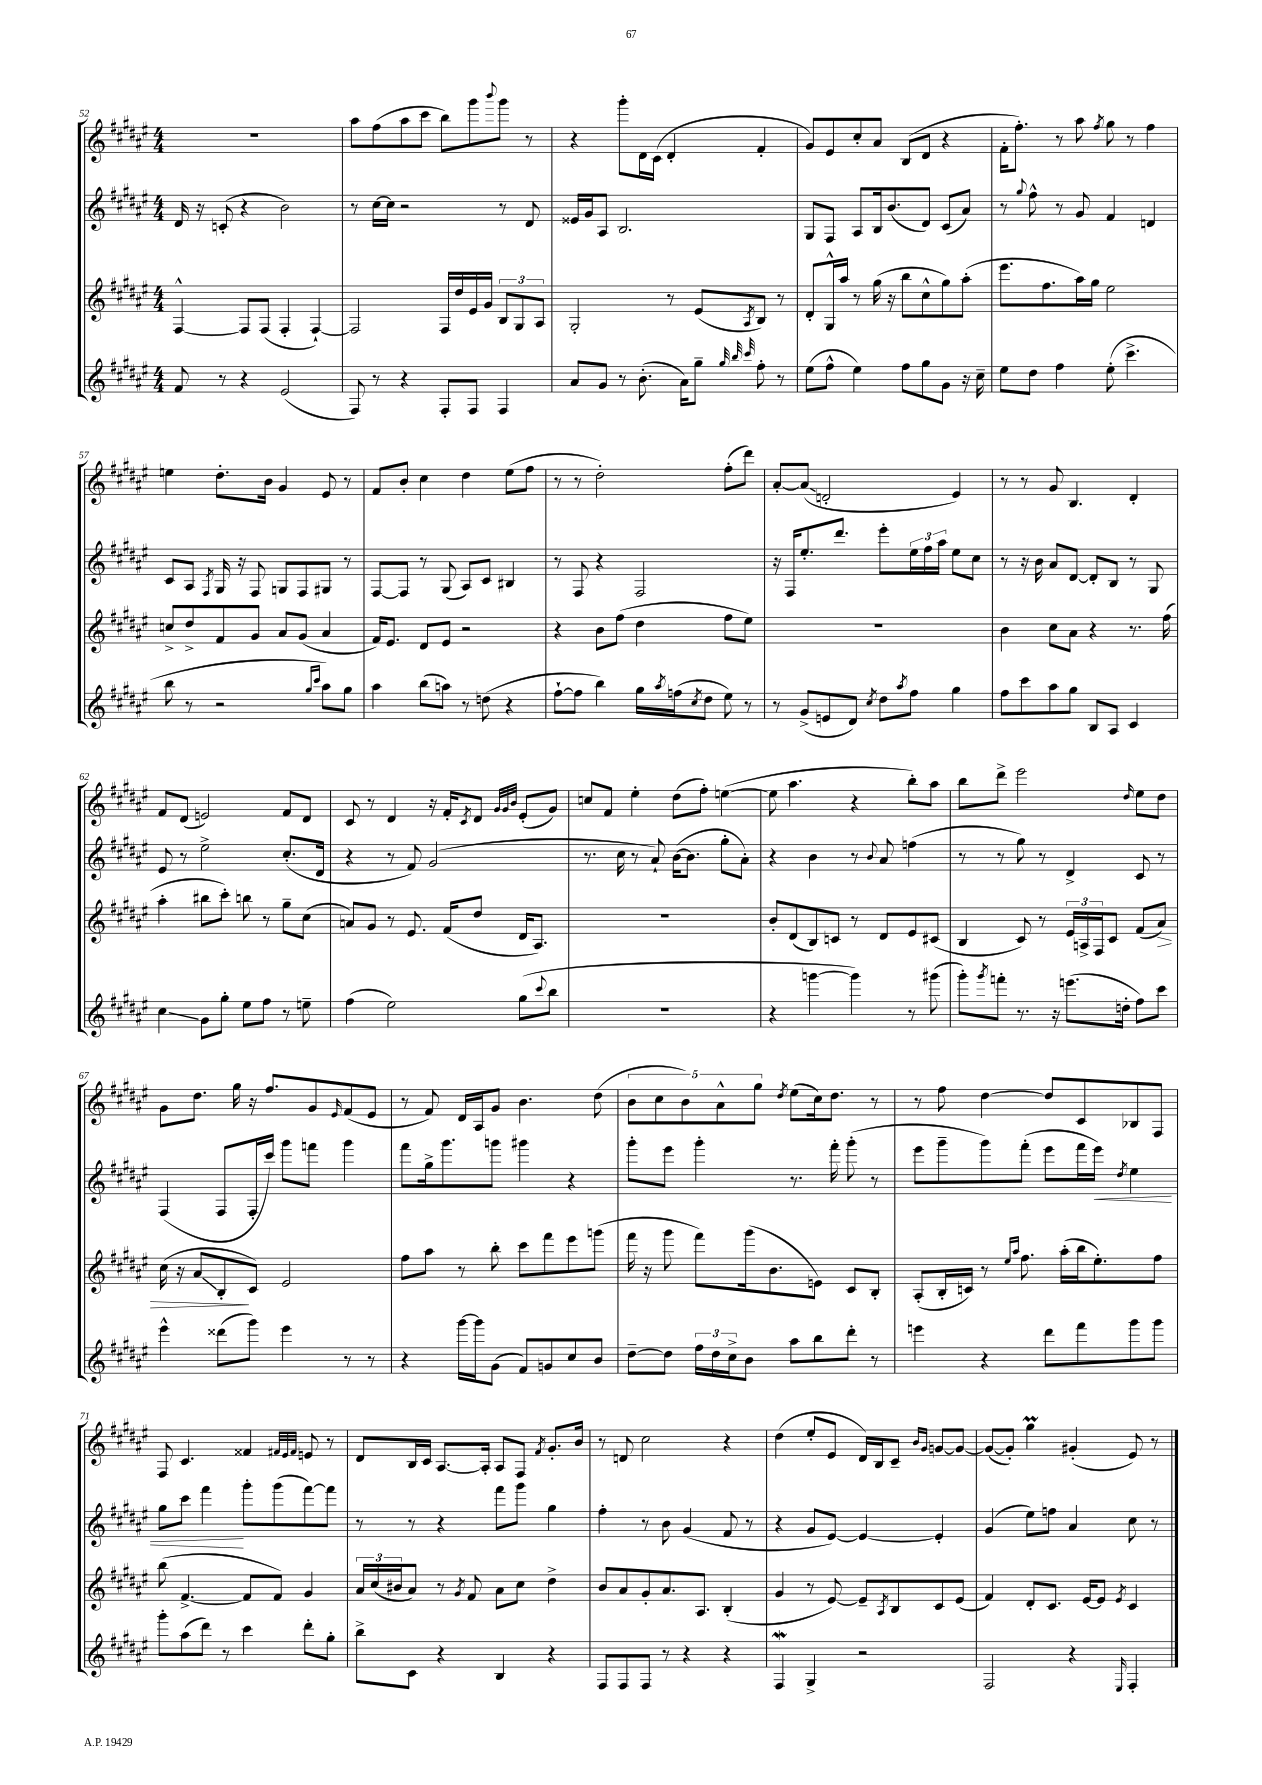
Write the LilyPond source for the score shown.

<<
\new StaffGroup <<
\new Staff = "s0" {
    \clef treble \key fis \major \numericTimeSignature \time 4/4
    R1 |
    ais''8 fis''8( ais''8 cis'''8 b''8) gis'''8 \appoggiatura { b'''8 } gis'''8 r8 |
    r4 gis'''8-. dis'16 cis'16( dis'4-. fis'4-. |
    gis'8) eis'8 cis''8-. ais'8 b8( dis'8 r4 |
    fis'16-. fis''8.-.) r8 ais''8 \acciaccatura { fis''8 } gis''8 r8 fis''4 |
    e''4 dis''8.-. b'16 gis'4 eis'8 r8 |
    fis'8 b'8-. cis''4 dis''4 eis''8( fis''8 |
    r8 r8 dis''2-.) fis''8-.( dis'''8) |
    ais'8~-. ais'8\glissando( d'2-. eis'4) |
    r8 r8 gis'8 b4. dis'4-. |
    fis'8 dis'8( e'2) fis'8 dis'8 |
    cis'8 r8 dis'4 r16 fis'16-. \acciaccatura { cis'8 } dis'8 \grace { gis'32 gis'32 b'32 } eis'8-.( gis'8) |
    c''8 fis'8 eis''4-. dis''8( fis''8-.) e''4~( |
    e''8 ais''4. r4 b''8-.) ais''8 |
    b''8 dis'''8-> eis'''2 \grace { dis''16 } eis''8 dis''8 |
    gis'8 dis''8. gis''16 r16 fis''8. gis'8 \grace { eis'16 } fis'8( eis'8 |
    r8 fis'8) dis'16 ais16 gis'8 b'4. dis''8( |
    \tuplet 5/4 { b'8 cis''8 b'8) ais'8-^ gis''8 } \acciaccatura { dis''8 } eis''8( cis''16) dis''8. r8 |
    r8 fis''8 dis''4~ dis''8 cis'8 bes8 fis8 |
    fis8 cis'4. fisis'4 \grace { fis'32 eis'32 fis'32 } e'8 r8 |
    dis'8 b16 cis'16 ais8.~ ais16-. ais8 fis8 \acciaccatura { fis'8 } gis'8.-. b'16 |
    r8 d'8 cis''2 r4 |
    dis''4( eis''8-. eis'8 dis'16) b16 cis'8-- \grace { b'16 gis'16 } g'8~ g'8~ |
    g'8~( g'8-.) gis''4\prall gis'4-.( eis'8) r8 \bar "|." |
}
\new Staff = "s1" {
    \clef treble \key fis \major \numericTimeSignature \time 4/4
    dis'16 r16 c'8-.( r4 b'2) |
    r8 cis''16~ cis''16 r2 r8 dis'8 |
    eisis'16 gis'16 ais8 b2. |
    gis8 fis8 ais8 b16 b'8.( dis'8) cis'8( ais'8) |
    r8 \appoggiatura { gis''8 } fis''8-^ r8 gis'8 fis'4 d'4 |
    cis'8 ais8 \acciaccatura { fis8 } gis16 r16 fis8 g8 fis8 gis8 r8 |
    fis8~ fis8 r8 gis8( ais8) cis'8 bis4 |
    r8 fis8 r4 fis2 |
    r16 fis16 eis''8.-. dis'''8. eis'''8-. \tuplet 3/2 { eis''16 fis''16 ais''16 } eis''8 cis''8 |
    r8 r16 b'16 ais'8 dis'8~ dis'8-. b8 r8 gis8 |
    eis'8 r8 eis''2-> cis''8.-.( dis'16 |
    r4 r8 fis'8) gis'2( |
    r8. cis''16 r8 ais'8-!) b'16~( b'8. gis''8-. ais'8-.) |
    r4 b'4 r8 \appoggiatura { b'8 } ais'8 f''4( |
    r8 r8 gis''8) r8 dis'4-> cis'8 r8 |
    fis4( fis8 fis16-. cis'''16) gis'''8 f'''8 gis'''4 |
    fis'''8 gis''16-> gis'''8. g'''8 gis'''4 r4 |
    gis'''8-. eis'''8 gis'''4-. r8. fis'''16-. gis'''8-.( r8 |
    eis'''8 gis'''8-- gis'''8) fis'''8-.( eis'''8 fis'''16 eis'''16\<) \acciaccatura { dis''8 } eis''4 |
    gis''8 cis'''8 fis'''4\! gis'''8-. gis'''8( fis'''8~) fis'''8 |
    r8 r8 r4 fis'''8 gis'''8 gis''4 |
    fis''4-. r8 b'8 gis'4( fis'8 r8 |
    r4 gis'8 eis'8~) eis'4~ eis'4-. |
    gis'4( eis''8) f''8 ais'4 cis''8 r8 \bar "|." |
}
\new Staff = "s2" {
    \clef treble \key fis \major \numericTimeSignature \time 4/4
    fis4~-^ fis8 fis8( fis4-. fis4~-!) |
    fis2 fis16 dis''16 eis'16 gis'16 \tuplet 3/2 { b8 gis8 ais8 } |
    gis2-. r8 eis'8( \acciaccatura { ais8 } b8) r8 |
    dis'8-. gis16-^ ais''16 r8 gis''16( r16 b''8 cis''8-^ gis''8) ais''8-.( |
    eis'''8. fis''8. ais''16) gis''16 eis''2 |
    c''8-> dis''8-> fis'8 gis'8 ais'8 gis'8( ais'4 |
    fis'16) eis'8. dis'8 eis'8 r2 |
    r4 b'8 fis''8( dis''4 fis''8 eis''8) |
    R1 |
    b'4 cis''8 ais'8 r4 r8. fis''16( |
    ais''4-. bis''8 cis'''8-.) b''8 r8 gis''8-- cis''8( |
    a'8) gis'8 r8 eis'8. fis'16( dis''8 dis'16 ais8.) |
    R1 |
    b'8-. dis'8( b8) c'8 r8 dis'8 eis'8 cis'8( |
    b4 cis'8) r8 \tuplet 3/2 { eis'16 a16-> fis16 } cis'8 fis'8( ais'8\>) |
    cis''16( r16 ais'8\glissando b8-.\! cis'8) eis'2 |
    fis''8 ais''8 r8 b''8-. cis'''8 fis'''8 eis'''8 g'''8( |
    fis'''16 r16 gis'''8 fis'''8) gis'''16( b'8. e'8) cis'8 b8-. |
    ais8-.( b16-. c'16) r8 \grace { eis''16 ais''16 } fis''8. ais''16-.( b''16 eis''8.-.) fis''8 |
    b''8( fis'4.~-> fis'8 fis'8) gis'4 |
    \tuplet 3/2 { ais'16 cis''16( bis'16 } ais'8) r8 \acciaccatura { gis'8 } fis'8 ais'8 cis''8 dis''4-> |
    b'8 ais'8 gis'8-. ais'8. ais8. b4-.( |
    gis'4 r8 eis'8~) eis'8-- \acciaccatura { ais8 } b8 cis'8 eis'8( |
    fis'4) dis'8-. cis'8. eis'16~ eis'8 \acciaccatura { eis'8 } cis'4 \bar "|." |
}
\new Staff = "s3" {
    \clef treble \key fis \major \numericTimeSignature \time 4/4
    fis'8 r8 r4 eis'2( |
    fis8) r8 r4 fis8-. fis8 fis4 |
    ais'8 gis'8 r8 b'8.-.( ais'16) gis''8-- \grace { gis''32 b''32 cis'''32 } fis''8-. r8 |
    eis''8( fis''8-^ eis''4) fis''8 gis''8 gis'8 r16 cis''16-- |
    eis''8 dis''8 fis''4 eis''8-.( cis'''4.-> |
    b''8 r8 r2 \grace { gis''16 cis'''16 } ais''8) gis''8 |
    ais''4 b''8( a''8) r8 d''8( r4 |
    fis''8~-! fis''8 b''4) gis''16 \acciaccatura { ais''8 } f''16( \acciaccatura { cis''8 } dis''8 eis''8) r8 |
    r8 gis'8->( e'8 dis'8) \acciaccatura { cis''8 } dis''8 \acciaccatura { ais''8 } fis''8 gis''4 |
    fis''8 cis'''8 ais''8 gis''8 b8 ais8 cis'4 |
    cis''4\glissando gis'8 gis''8-. eis''8 fis''8 r8 e''8-- |
    fis''4( eis''2) gis''8( \appoggiatura { cis'''8 } b''8 |
    R1 |
    r4 g'''4~ g'''4) r8 gis'''8( |
    gis'''8-.) \acciaccatura { gis'''8 } f'''8-. r8. r16 e'''8.( d''16-. fis''8) cis'''8 |
    eis'''4-^ disis'''8( gis'''8) eis'''4 r8 r8 |
    r4 gis'''16~ gis'''16 gis'8( fis'8) g'8 cis''8 b'8 |
    dis''8~-- dis''8 \tuplet 3/2 { fis''16 dis''16 cis''16-> } b'8 ais''8 b''8 dis'''8-. r8 |
    e'''4 r4 dis'''8 fis'''8 gis'''8 gis'''8 |
    gis'''8-. ais''8( dis'''8) r8 cis'''4 dis'''8-. gis''8-. |
    b''8-> cis'8 r4 b4 r4 |
    fis8 fis8 fis8 r8 r4 r4 |
    fis4\mordent gis4-> r2 |
    fis2 r4 \grace { eis16 } fis4-. \bar "|." |
}
>>
>>
\layout { \context { \Score currentBarNumber = #52 } }
